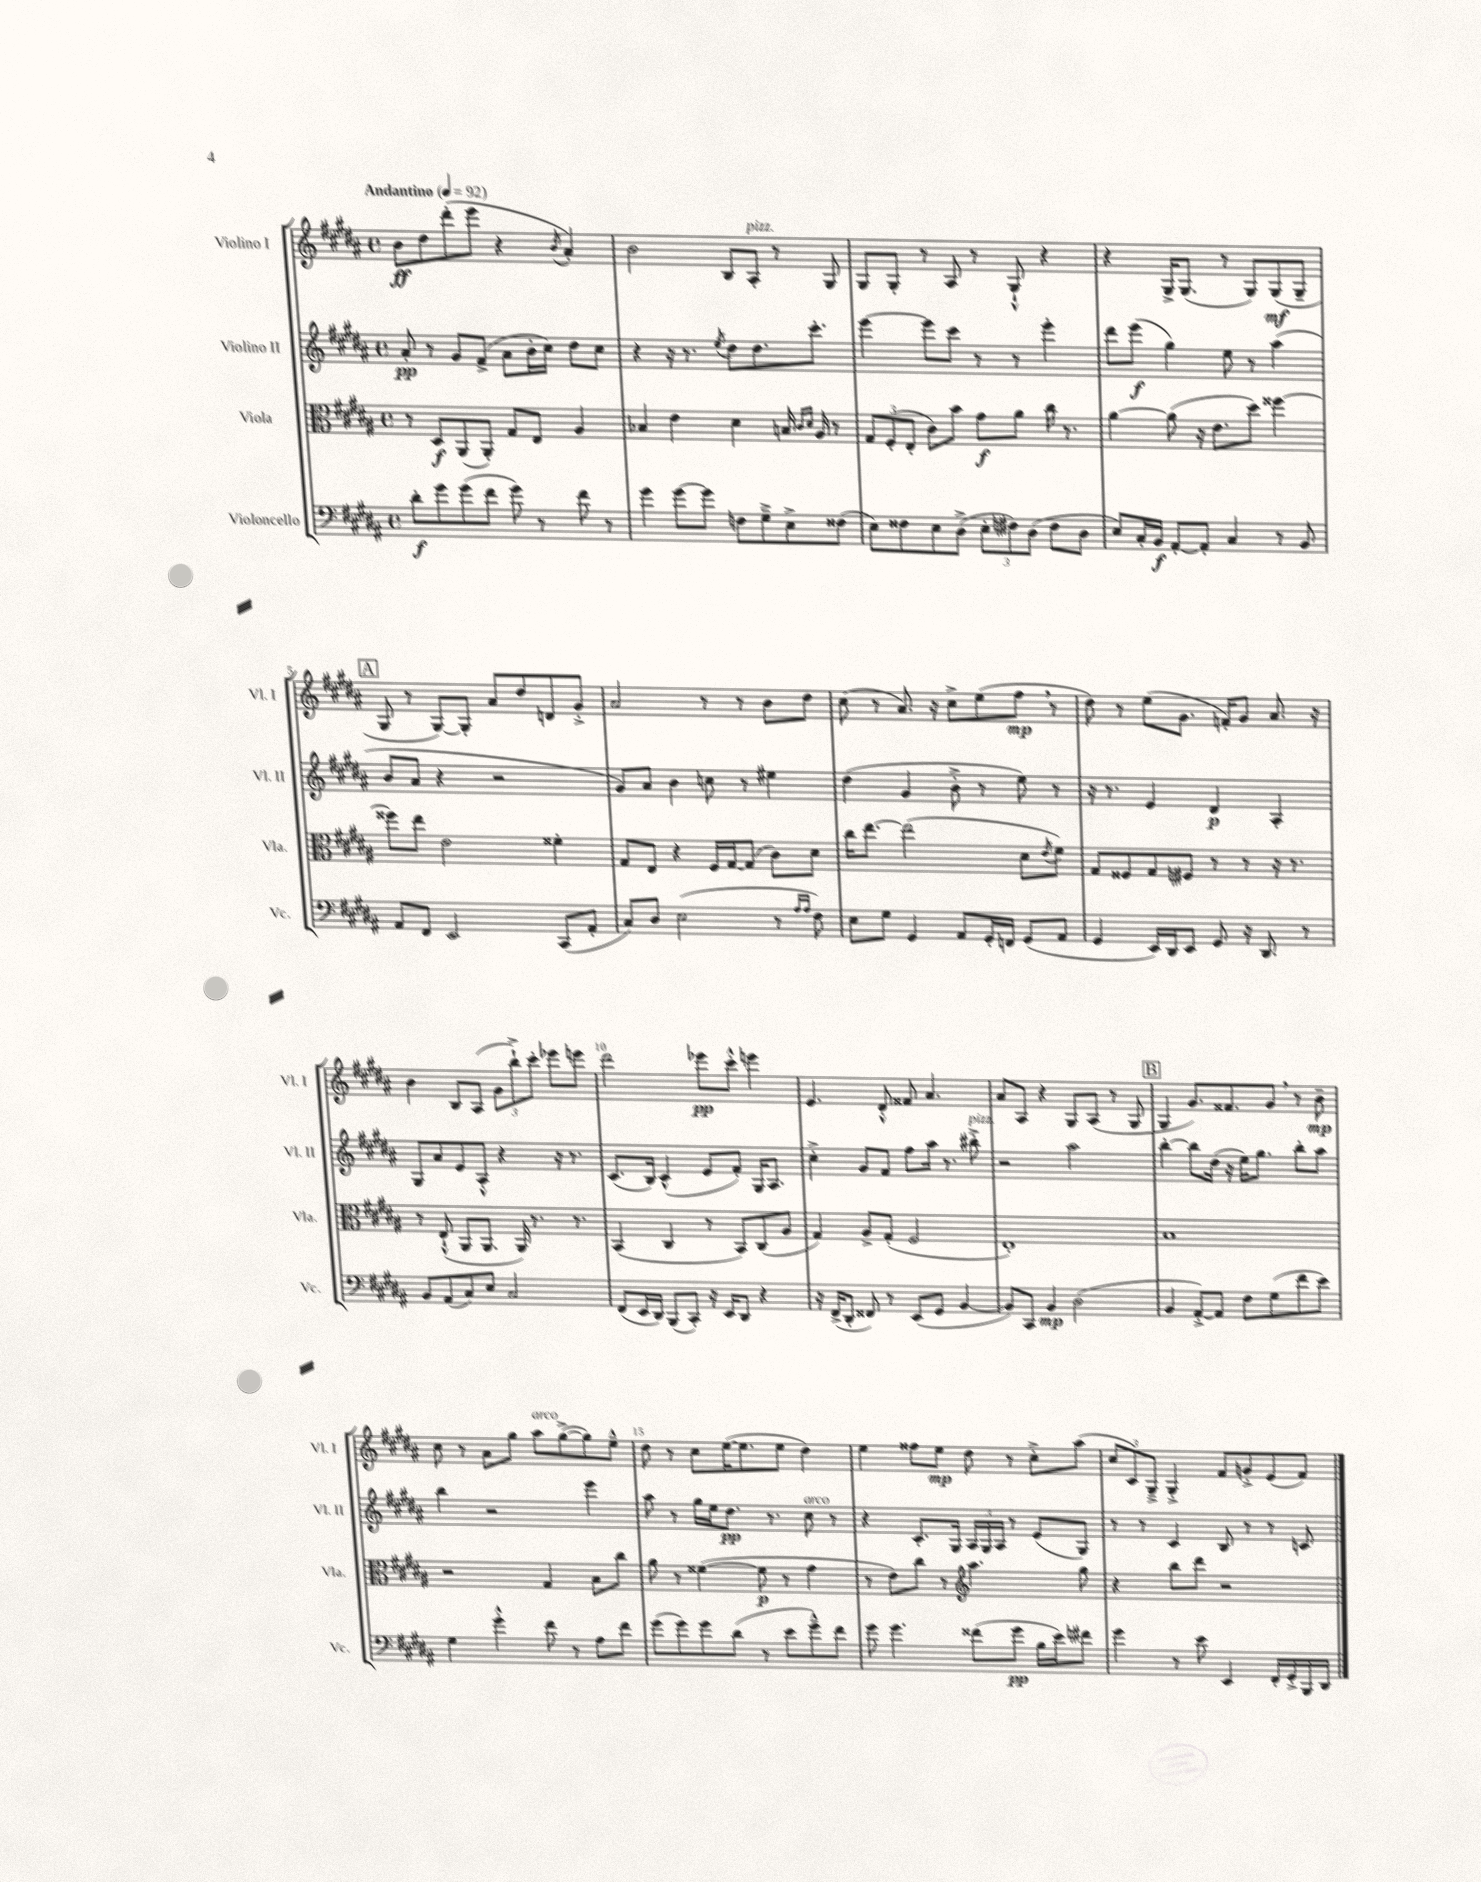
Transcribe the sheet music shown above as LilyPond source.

<<
\new StaffGroup <<
\new Staff = "s0" \with { instrumentName = "Violino I" shortInstrumentName = "Vl. I" } {
    \clef treble \key b \major \defaultTimeSignature \time 4/4 \tempo "Andantino" 4 = 92
    b'8\ff dis''8 dis'''8-.( e'''8 r4 \acciaccatura { b'8 } ais'4-.) |
    b'2 b8 ais8-.^\markup { \italic "pizz." } r8 gis8 |
    gis8 gis8-. r8 ais8 r8 gis8-!-^ r4 |
    r4 gis16-> gis8.( r8 gis8) gis8\mf( gis8-- |
    \mark \markup { \box "A" } gis8 r8 gis8~) gis8-. ais'8 dis''8 d'8 gis'8-.-> |
    ais'2 r8 r8 b'8 dis''8 |
    cis''8( r8 ais'8.) r16 cis''8-> e''8( fis''8\mp \breathe r8 |
    dis''8) r8 e''8( gis'8. f'16-.) gis'8 ais'8. r16 |
    b'4 b8 ais8( \tuplet 3/2 { gis'8 b''8-!->) cis'''8-. } ees'''8 e'''8 |
    dis'''2 ees'''8\pp cis'''8-.-^ e'''4 |
    e'4. dis'8-.-^ fisis'8 ais'4. |
    ais'8 ais8 r4 gis8 ais8( r8 gis8 |
    \mark \markup { \box "B" } gis4 gis'8.) fisis'8. gis'8 \breathe r8 b'8--\mp |
    cis''8 r8 ais'8 gis''8 ais''8^\markup { \italic "arco" } gis''8~->( gis''8) e''8---^ |
    dis''8 r8 cis''8 e''16~( e''8. e''8 dis''4) |
    e''4 fisis''8 e''8\mp dis''8 r8 cis''8-.-> ais''8( |
    \tuplet 3/2 { cis''8 cis'8) gis8---> } gis4-.-> fis'8 g'8-.-> e'8( fis'8) \bar "|." |
}
\new Staff = "s1" \with { instrumentName = "Violino II" shortInstrumentName = "Vl. II" } {
    \clef treble \key b \major \defaultTimeSignature \time 4/4
    ais'8-.\pp r8 gis'8 fis'8->( ais'8 b'16-. cis''16) dis''8 cis''8 |
    r4 r16 r8. \acciaccatura { e''8 } dis''8 dis''8. cis'''8.-. |
    e'''4~ e'''8 cis'''8 r8 r8 e'''4-. |
    dis'''8 e'''8\f( gis''4) e''8 r8 ais''4( |
    \mark \markup { \box "A" } b'8 ais'8 r4 r2 |
    gis'8) ais'8 b'4 c''8 r8 eis''4 |
    dis''4( gis'4 b'8-.-> r8 e''8) r8 |
    r16 r8. e'4 dis'4\p ais4-. |
    gis8 ais'8 e'8 ais8-.-^ r4 r16 r8. |
    cis'8.( b16) cis'4-^( e'8 fis'8-.) gis16 ais8. |
    cis''4-.-> gis'8 fis'8 fis''8 ais''16 r8. bis''8-.->^\markup { \italic "pizz." } |
    r2 ais''2 |
    \mark \markup { \box "B" } b''4~-. b''8 dis''16( r16 e''16) gis''8. b''8-. ais''8 |
    b''4 r2 e'''4 |
    ais''8 r8 gis''16 e''16 dis''8.\pp r8. cis''8^\markup { \italic "arco" } r8 |
    r4 cis'8.-. gis16 \tuplet 3/2 { ais16 gis16 ais16 } r8 e'8( gis8) |
    r8 r8 cis'4 b8 r8 r8 c'8 \bar "|." |
}
\new Staff = "s2" \with { instrumentName = "Viola" shortInstrumentName = "Vla." } {
    \clef alto \key b \major \defaultTimeSignature \time 4/4
    r8 dis8\f ais,8( ais,8-.) gis8 e8 ais4 |
    bes4 e'4 dis'4 b16 \grace { cis'16 dis'16 } ais16 r8 |
    \tuplet 3/2 { gis8 fis8-.( e8-. } cis'8) b'8 gis'8\f ais'8 cis''16 r8. |
    ais'4~ ais'8( r16 e'8. dis''8) fisis''4~ |
    \mark \markup { \box "A" } fisis''8 e''8 e'2 fisis'4-. |
    gis8 e8 r4 fis16 gis16~ gis8( cis'8) dis'8 |
    cis''16 e''8.~ e''2( dis'8 \acciaccatura { e'8 } fis'8) |
    gis8 fisis8 gis8 fis8 r8 r8 r16 r8. |
    r8 e8-!-^( ais,8 ais,8. ais,16) r8. r8. |
    b,4( cis4 r8 b,8) cis8( ais8 |
    gis4) ais8-> gis8-.( fis2 |
    e1-.) |
    \mark \markup { \box "B" } b1 |
    r2 gis4 b8 cis''8 |
    ais'8 r8 fisis'4~( fisis'8\p r8 gis'4 |
    r8 e'8) cis''8 r8 \clef treble ais''4. gis''8 |
    r4 b''8 dis'''8 r2 \bar "|." |
}
\new Staff = "s3" \with { instrumentName = "Violoncello" shortInstrumentName = "Vc." } {
    \clef bass \key b \major \defaultTimeSignature \time 4/4
    dis'8-.\f gis'8 gis'8( fis'8 gis'8) r8 fis'8 r8 |
    gis'4 gis'8~ gis'8 f8 gis8---> e8-> fisis8( |
    e8) fisis8 e8 dis8->( \tuplet 3/2 { e8-. fis8) dis8( } fis8 dis8 |
    e8) cis16-. b,16\f ais,8~-. ais,8-. cis4 r8 b,8 |
    \mark \markup { \box "A" } ais,8 fis,8 e,2 cis,8( ais,8-. |
    cis8) dis8 e2( r8 \grace { ais16 ais16 } fis8) |
    e8 gis8 gis,4 ais,8 gis,16-. f,16 gis,8( ais,8 |
    gis,4 e,16) dis,16 e,8 gis,8 r16 dis,8. r8 |
    b,8 ais,8( cis8) e8 cis2 |
    fis,8( e,16 dis,16) b,,8( cis,8-.) r16 e,16 dis,8 r4 |
    r16 fis,16->( dis,8-. fisis,8) r8 e,8( gis,8 b,4~ |
    b,8) cis,8 b,4\mp dis2( |
    \mark \markup { \box "B" } b,4 ais,8~-.->) ais,8 fis8 gis8( fis'8 e'8) |
    gis4 gis'4-.-^ fis'8 r8 ais8 fis'8 |
    gis'8( gis'8) gis'8 dis'8( r8 e'8 gis'8---^) fis'8 |
    gis'8 gis'4. fisis'8( gis'8\pp b16 e'16) fis'8 |
    gis'4 r8 e'8 e,4 fis,16-. gis,16-.-> b,,16 dis,16 \bar "|." |
}
>>
>>
\layout { \context { \Score \override BarNumber.break-visibility = ##(#f #t #t) barNumberVisibility = #(every-nth-bar-number-visible 5) } }
